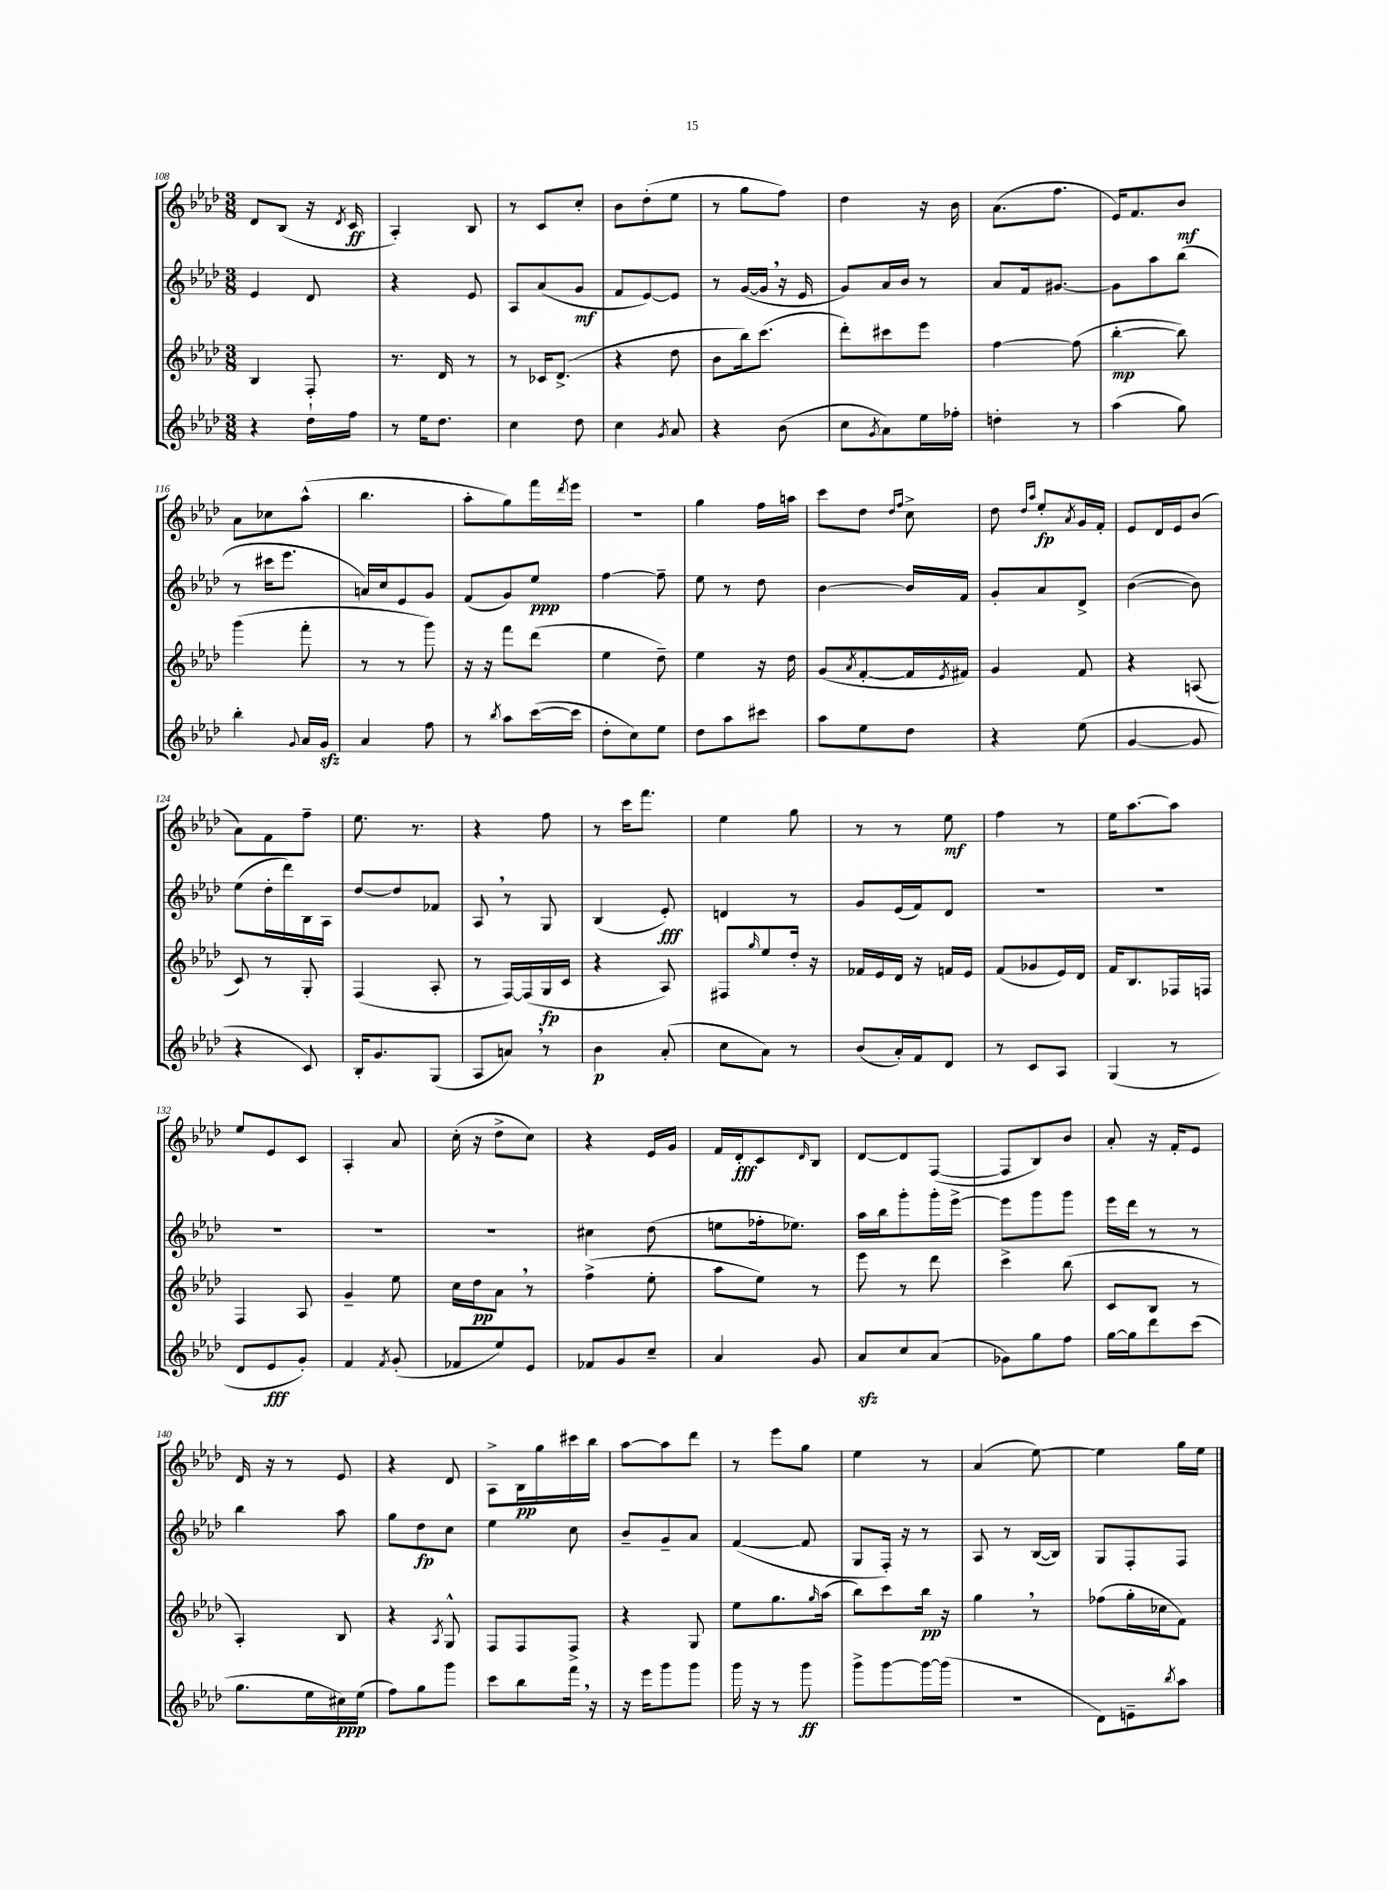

**kern	**kern	**kern	**kern
*staff4	*staff3	*staff2	*staff1
*clefG2	*clefG2	*clefG2	*clefG2
*k[b-e-a-d-]	*k[b-e-a-d-]	*k[b-e-a-d-]	*k[b-e-a-d-]
*M3/8	*M3/8	*M3/8	*M3/8
4r	4B-	4e-	8d-
.	.	.	(8B-
16dd-`	8F'	8d-	16r
.	.	.	8qd-
16ff	.	.	16c
=	=	=	=
8r	8.r	4r	4A-')
16ee-	.	.	.
8.dd-	16d-	.	.
.	8r	8e-	8B-
=	=	=	=
4cc	8r	8A-	8r
.	16c-	(8a-	8c
.	(8.d-^	.	.
8dd-	.	8g	8cc'
=	=	=	=
4cc	4r	8f	8b-
.	.	[8e-)	(8dd-'
8qg	.	.	.
8a-	8dd-	8e-]	8ee-
=	=	=	=
4r	8b-	8r	8r
.	16bb-)	([16g	8gg
.	(8.ccc	16g]	.
(8b-	.	16r	8ff)
.	.	16e-	.
=	=	=	=
8cc	8ddd-')	8g)	4dd-
8qg	.	.	.
8a-)	8ccc#	16a-	.
.	.	16b-	.
16ee-	8eee-	8r	16r
16ff-'	.	.	16b-
=	=	=	=
4dd'	[4ff	8a-	(8.a-
.	.	16f	.
.	.	[8.g#	8.ff
8r	(8ff]	.	.
=	=	=	=
(4aa-	[4bb-'	8g#]	16e-)
.	.	.	8.f
.	.	8aa-	.
8gg)	8bb-])	(8bb-	8b-
=	=	=	=
4bb-'	(4ggg	8r	8a-
.	.	16ccc#	8cc-
.	.	8.eee-	.
8qqg	.	.	.
16a-	8fff'	.	(8aa-^^
16g	.	.	.
=	=	=	=
4a-	8r	16a)	4.bb-
.	.	16cc	.
.	8r	8e-	.
8ff	8ggg)	8g	.
=	=	=	=
8r	16r	(8f	8aa-'
.	16r	.	.
8qbb-	.	.	.
8aa-	8fff	8g)	8gg)
([16ccc	(8ddd-	8ee-	16fff
.	.	.	8qddd-
16ccc]	.	.	16eee-
=	=	=	=
8dd-'	4ee-	[4ff	4.r
8cc)	.	.	.
8ee-	8dd-~)	8ff~]	.
=	=	=	=
8dd-	4ee-	8ee-	4gg
8aa-	.	8r	.
8ccc#	16r	8dd-	16ff
.	16dd-	.	16aa
=	=	=	=
8aa-	(8g	[4b-	8ccc
.	8qa-	.	.
8ee-	[8f'	.	8dd-
.	.	.	16qqdd-
.	.	.	16qqff
8dd-	16f]	16b-]	8cc^
.	8qe-	.	.
.	16f#)	16f	.
=	=	=	=
4r	4g	8g'	8dd-
.	.	.	16qqdd-
.	.	.	16qqaa-
.	.	8a-	8ee-'
.	.	.	8qa-
(8ee-	8f	8d-^	16g
.	.	.	16f'
=	=	=	=
[4g	4r	([4b-	8e-
.	.	.	16d-
.	.	.	16e-
8g]	(8A	8b-])	(8b-
=	=	=	=
4r	8c)	(8ee-	8a-)
.	8r	16dd-'	8f
.	.	16ddd-)	.
8c)	8G'	16B-	8ff~
.	.	16A-	.
=	=	=	=
16B-'	(4F	[8dd-	8.ee-
8.g	.	.	.
.	.	8dd-]	.
.	.	.	8.r
(8G	8A-'	8f-	.
=	=	=	=
8A-	8r	8A-	4r
8a)	[16F)	8r	.
.	(16F]	.	.
8r	16G	8G	8ff
.	16c	.	.
=	=	=	=
4b-	4r	(4B-	8r
.	.	.	16ccc
.	.	.	8.fff
(8a-'	8A-)	8e-')	.
=	=	=	=
8cc	8F#	4d	4ee-
.	16qqgg	.	.
8a-)	8ee-	.	.
8r	16dd-'	8r	8gg
.	16r	.	.
=	=	=	=
(8b-	16f-	8g	8r
.	16e-	.	.
16a-')	16d-	(16e-	8r
16f	16r	16f)	.
8d-	16f	8d-	8ee-
.	16e-	.	.
=	=	=	=
8r	(8f	4.r	4ff
8c	8g-	.	.
8A-	16e-)	.	8r
.	16d-	.	.
=	=	=	=
(4G	16f	4.r	16ee-
.	8.B-	.	[8.aa-
8r	16F-	.	8aa-]
.	16F	.	.
=	=	=	=
8d-	4F	4.r	8ee-
8e-	.	.	8e-
8g')	8A-	.	8c
=	=	=	=
4f	4g~	4.r	4A-'
8qf	.	.	.
(8g'	8ee-	.	8a-
=	=	=	=
8f-	16cc	4.r	(16cc'
.	16dd-	.	16r
8ee-)	8a-	.	8dd-^
8e-	8r	.	8cc)
=	=	=	=
8f-	(4ff^	4cc#	4r
8g	.	.	.
8cc~	8ee-'	(8dd-	16e-
.	.	.	16g
=	=	=	=
4a-	8aa-	8ee	16f
.	.	.	16d-'
.	8ee-)	16ff-'	8c
.	.	8.ee-)	.
.	.	.	16qqd-
8g	8r	.	8B-
=	=	=	=
8a-	8eee-	16aa-	[8d-
.	.	16bb-	.
8cc	8r	8ggg'	8d-]
(8a-	8ddd-	16ggg'	([8F
.	.	[16eee-^	.
=	=	=	=
8g-)	4ccc^	8eee-]	8F]
8gg	.	8ggg	8B-)
8ff	(8bb-	8ggg	8b-
=	=	=	=
[16gg	8c	16eee-	8a-'
16gg]	.	16ddd-	.
8ddd-	8B-	8r	16r
.	.	.	16f'
(8ccc	8r	8r	8e-
=	=	=	=
8.gg	4A-')	4bb-	16d-
.	.	.	16r
.	.	.	8r
16ee-	.	.	.
16cc#)	8B-	8aa-	8e-
(16ee-	.	.	.
=	=	=	=
8ff)	4r	8gg	4r
8gg	.	8dd-	.
.	8qA-	.	.
8ggg	8G^^	8cc	8d-
=	=	=	=
8ccc	8F	4ee-	8A-^
8bb-	8F	.	16B-
.	.	.	16gg
16fff	8F^	8cc	16ccc#
16r	.	.	16bb-
=	=	=	=
16r	4r	8b-~	[8aa-
16eee-	.	.	.
8ggg	.	8g~	8aa-]
8ggg	8G	8a-	8ddd-
=	=	=	=
16ggg	8ee-	([4f	8r
16r	.	.	.
8r	8.gg	.	8eee-
8ggg	.	8f]	8gg
.	16qqgg	.	.
.	(16aa-	.	.
=	=	=	=
8ggg^	8bb-)	8G	4ee-
[8ggg	8ccc	16F')	.
.	.	16r	.
16ggg_	16bb-	8r	8r
(16ggg]	16r	.	.
=	=	=	=
4.r	4gg	8A-	(4a-
.	.	8r	.
.	8r	([16B-	[8ee-)
.	.	16B-])	.
=	=	=	=
8d-)	(8ff-	8G	4ee-]
8e~	16gg'	8F'	.
.	16cc-	.	.
8qbb-	.	.	.
8aa-	8f)	8F	16gg
.	.	.	16ee-
==	==	==	==
*-	*-	*-	*-
